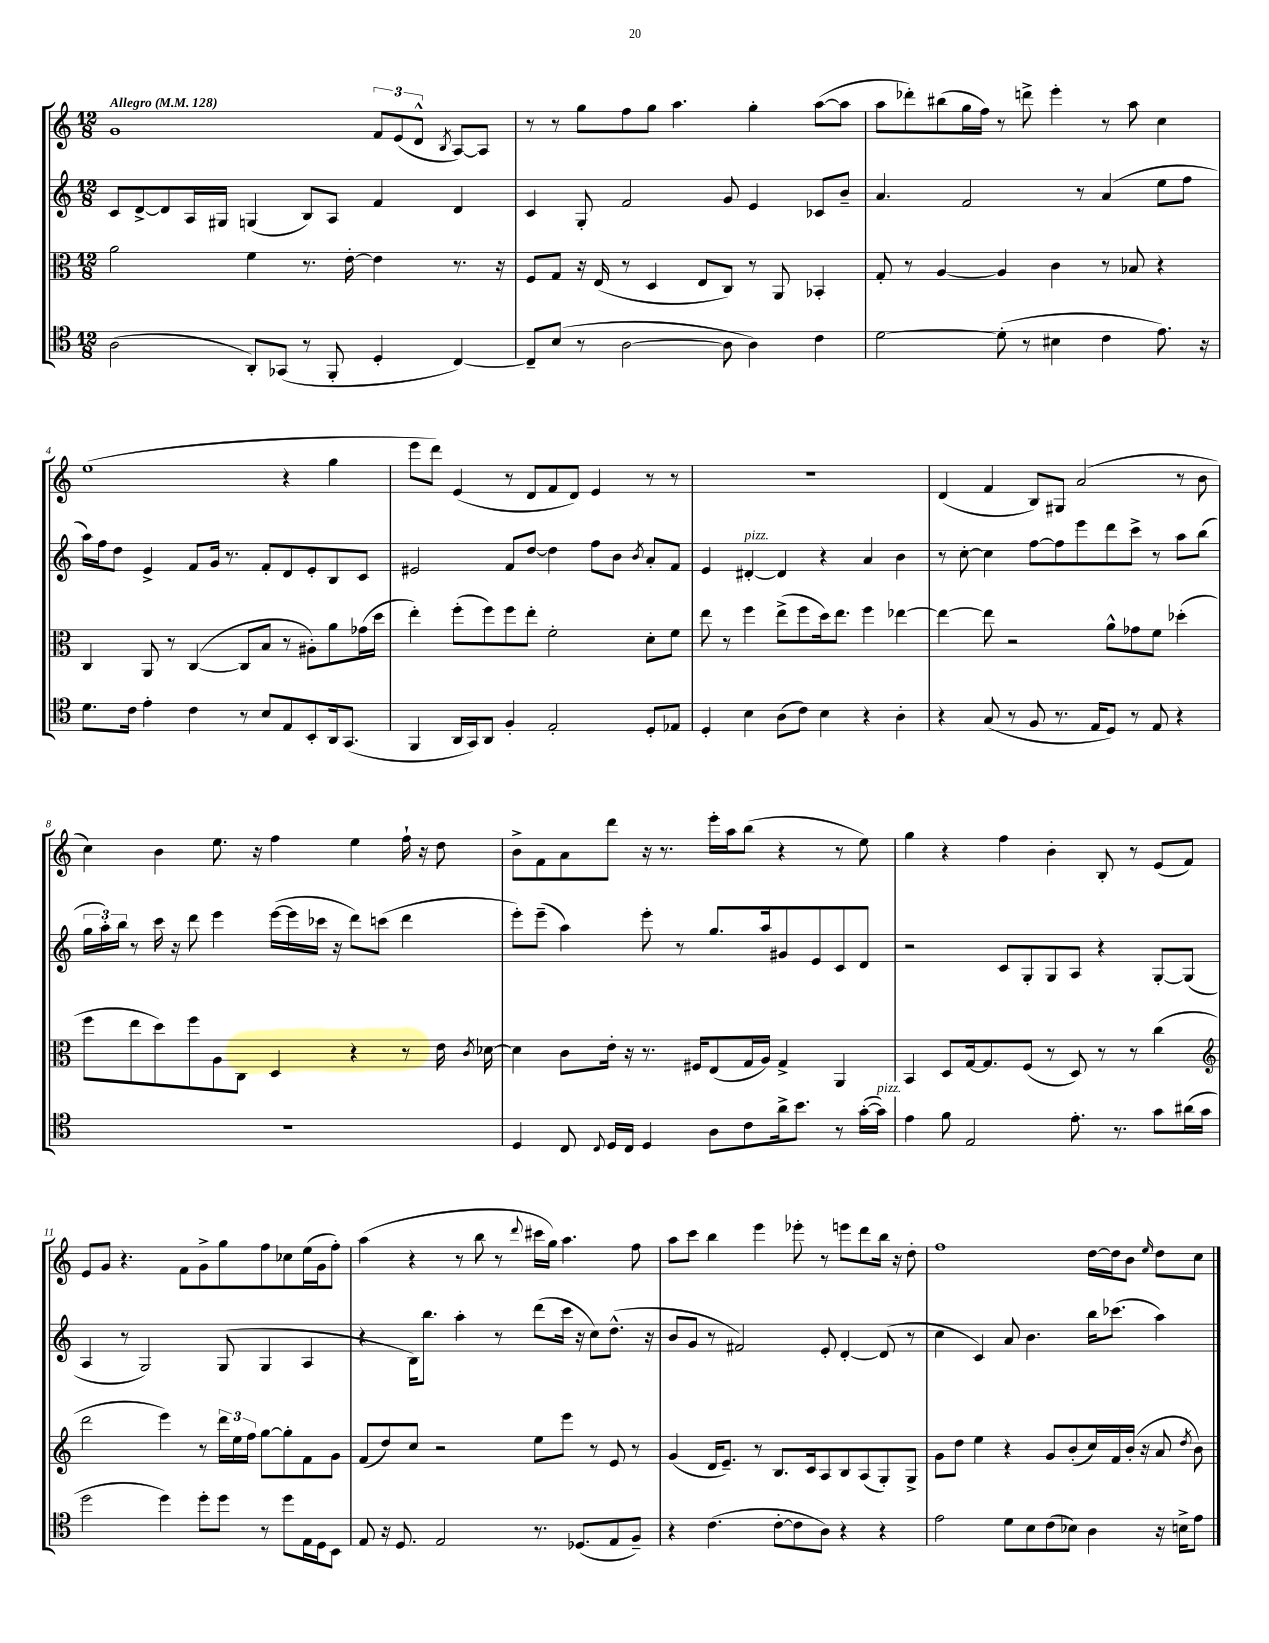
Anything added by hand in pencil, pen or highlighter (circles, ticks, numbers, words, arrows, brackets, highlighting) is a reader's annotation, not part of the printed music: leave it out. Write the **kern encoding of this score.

**kern	**kern	**kern	**kern
*part4	*part3	*part2	*part1
*staff4	*staff3	*staff2	*staff1
*clefC4	*clefC3	*clefG2	*clefG2
*k[]	*k[]	*k[]	*k[]
*M12/8	*M12/8	*M12/8	*M12/8
*MM128	*MM128	*MM128	*MM128
=1	=1	=1	=1
!	!	!	!LO:TX:a:B:t=Allegro
(2A\	2a\	8c/L	1g
.	.	[8d^/	.
.	.	8d/]	.
.	.	16A/L	.
.	.	16G#X/JJ	.
8AA'/L)	4f\	(4Gn/	.
(8GG-X/J	.	.	.
8r	8.r	8B/L)	.
8FF'/	.	8A/J	.
.	[16e'\	.	.
4D'/	4e\]	4f/	12f/L
.	.	.	(12e/
.	.	.	12d^^/J
.	.	.	8qB/
[4C/)	8.r	4d/	[8A/L)
.	.	.	8A/J]
.	16r	.	.
=2	=2	=2	=2
8C~/L]	8F/L	4c/	8r
(8B/J	8G/J	.	8r
8r	16r	8G'/	8gg\L
.	(16E/	.	.
[2A\	8r	2f/	8ff\
.	4D/	.	8gg\J
.	.	.	4.aa\
.	8E/L	.	.
8A\]	8C/J)	8g/	.
4A\)	8r	4e/	4gg'\
.	8AA/	.	.
4c\	4BB-X'/	8c-X/L	([8aa\L
.	.	8b~/J	8aa\J]
=3	=3	=3	=3
[2d\	8G'/	4.a/	8aa\L
.	8r	.	8ddd-X'\)
.	[4A/	.	(8bb#X\
.	.	2f/	16gg\L
.	.	.	16ff\JJ)
(8d'\]	4A/]	.	8r
8r	.	.	8dddn^\
4B#X\	4c\	.	4eee'\
.	.	8r	.
4c\	8r	(4a/	8r
.	8B-X/	.	8aa\
8.e\)	4r	8ee\L	4cc\
.	.	8ff\J	.
16r	.	.	.
!!LO:LB:g=z
=4	=4	=4	=4
8.d\L	4C/	16aa\LL)	(1ee
.	.	16ff\J	.
.	.	8dd\J	.
16c\Jk	.	.	.
4e'\	8AA/	4e^/	.
.	8r	.	.
4c\	([4C/	8f/L	.
.	.	16g/Jk	.
.	.	8.r	.
8r	8C/L]	.	.
8B/L	8B/J	8f'/L	.
8E/	8r	8d/	4r
8BB'/	8A#X'\L)	8e'/	.
16AA/k	8a\	8B/	4gg\
(8.GG/J	.	.	.
.	(16g-X\L	8c/J	.
.	16dd\JJ	.	.
=5	=5	=5	=5
4FF/	4ee'\)	2e#X/	8eee\L
.	.	.	8ddd\J)
16AA/LL	(8ff'\L	.	(4e/
16GG/J)	.	.	.
8AA/J	8ff\)	.	.
4F'/	8ff\	8f/L	8r
.	8ee'\J	[8dd/J	8d/L
2E'/	2f'\	4dd\]	8f/
.	.	.	8d/J)
.	.	8ff\L	4e/
.	.	8b\J	.
.	.	8qb/	.
8D'/L	8d'\L	8a'/L	8r
8E-X/J	8f\J	8f/J	8r
=6	=6	=6	=6
4D'/	8ee\	4e/	1.r
.	8r	.	.
!	!	!LO:TX:a:i:t=pizz.	!
4B\	4ff\	[4d#X'/	.
(8A\L	(8ee^\L	4d#/]	.
8c\J)	8ff\	.	.
4B\	16dd\k)	4r	.
.	8.ee\J	.	.
4r	4ff\	4a/	.
4A'\	[4ee-X\	4b\	.
=7	=7	=7	=7
4r	4ee-\_	8r	(4d/
.	.	[8cc'\	.
(8G/	8ee-\]	4cc\]	4f/
8r	2r	.	.
8F/	.	[8ff\L	8B/L)
8.r	.	8ff\]	8G#X/J
.	.	8eee\	(2a/
16E/KL	.	.	.
8D/J)	8a^^\L	8ddd\	.
8r	8g-X\	8ccc^\J	.
8E/	8f\J	8r	.
4r	(4dd-X'\	8aa\L	8r
.	.	(8bb\J	8b\
!!LO:LB:g=z
=8	=8	=8	=8
1.r	8ff\L	24gg\LL	4cc\)
.	.	24aa'\)	.
.	.	24bb\JJ	.
.	8ee\	8r	.
.	8dd\)	16ccc\	4b\
.	.	16r	.
.	8ff\	8ddd\	.
.	8A\	4eee\	8.ee\
.	8C\J	.	.
.	.	.	16r
.	4D/	([16eee\LL	4ff\
.	.	16eee\]	.
.	.	16ccc-X\JJ	.
.	.	16r	.
.	4r	8ddd\L)	4ee\
.	.	(8cccn\J	.
.	8r	4ddd\	16ff`\
.	.	.	16r
.	16e\	.	8dd\
.	8qc/	.	.
.	[16d-X\	.	.
=9	=9	=9	=9
4D/	4d-\]	8eee'\L)	8b^\L
.	.	(8eee~\J	8f\
8C/	8c\L	4aa\)	8a\
8qqC/	.	.	.
16D/LL	16e'\Jk	.	8ddd\J
16C/JJ	16r	.	.
4D/	8.r	8eee'\	16r
.	.	.	8.r
.	.	8r	.
.	16F#X/KL	.	.
8A\L	(8E/	8.gg/L	16eee'\LL
.	.	.	16aa\J
8c\	16G/L	.	(8bb\J
.	16A/JJ)	16aa/k	.
16a^\k	4G^/	8g#X/	4r
8.b\J	.	.	.
.	.	8e/	.
8r	4AA/	8c/	8r
([16g'\LL	.	8d/J	8ee\)
!LO:TX:a:i:t=pizz.	!	!	!
16g\JJ])	.	.	.
=10	=10	=10	=10
4e\	4BB/	2r	4gg\
8f\	8D/L	.	4r
2E/	[16G/k	.	.
.	8.G/]	.	.
.	.	8c/L	4ff\
.	(8F/J	8G'/	.
.	8r	8G/	4b'\
8.e'\	8D/)	8A/J	.
.	8r	4r	8B'/
8.r	.	.	.
.	8r	.	8r
8g\L	(4cc\	[8G'/L	(8e/L
(16a#X\L	.	(8G/J]	8f/J)
16g\JJ	.	.	.
!!LO:LB:g=z
=11	=11	=11	=11
*	*clefG2	*	*
2dd\	2ddd\	4A/	8e/L
.	.	.	8g/J
.	.	8r	4.r
.	.	2G/)	.
4dd\)	4eee\)	.	.
.	.	.	8f\L
8dd'\L	8r	.	8g^\
8dd\J	24ddd\LL	(8G/	8gg\
.	24ee\	.	.
.	24ff\JJ	.	.
8r	[8gg\L	4G/	8ff\
8dd\L	8gg'\]	.	8cc-X\
16E\L	8f\	4A/	(16ee\L
16D\J	.	.	16g\J
8BB\J	8g\J	.	8ff'\J)
=12	=12	=12	=12
8E/	(8f/L	4r	(4aa\
16r	8dd/)	.	.
8.D/	.	.	.
.	8cc/J	16B\KL)	4r
.	.	8.bb\J	.
2E/	2r	.	.
.	.	4aa'\	8r
.	.	.	8bb\
.	.	8r	8r
.	.	.	8qqddd/
8.r	8ee\L	(8ddd\L	16ccc#X\LL
.	.	.	16gg\JJ)
.	8eee\J	16ccc\Jk	4.aa\
(8.D-X/L	.	16r	.
.	8r	8cc\L)	.
8E/	8e/	(8.dd^^\J	.
8F~/J)	8r	.	8ff\
.	.	16r	.
=13	=13	=13	=13
4r	(4g/	8b/L	8aa\L
.	.	8g/J	8ccc\J
(4.c\	16d/KL	8r	4bb\
.	8.e~/J)	.	.
.	.	2f#X/)	.
.	8r	.	4eee\
[8c'\L	8.B/L	.	.
8c\]	.	.	8eee-X'\
.	16c/k	.	.
8A\J)	8A/	8e'/	8r
4r	8B/	[4d'/	8eeen\L
.	(8A/	.	8ddd\
4r	8G'/)	(8d/]	16bb\Jk
.	.	.	16r
.	8G^/J	8r	8dd'\
=14	=14	=14	=14
2e\	8g\L	4cc\	1ff
.	8dd\J	.	.
.	4ee\	4c/)	.
8d\L	4r	8a/	.
8B\	.	4.b\	.
(8c\	8g/L	.	.
8B-X\J)	(8b'/	.	.
4A\	16cc/L)	16bb\KL	[16dd\LL
.	16f/	(8.ccc-X\J	16dd\J]
.	(16b'/JJ	.	8b\J
.	16r	.	.
.	.	.	16qqee/
16r	8a/	4aa\)	8dd\L
16Bn^\KL	.	.	.
.	8qdd/	.	.
8e\J	8b\)	.	8cc\J
==	==	==	==
*-	*-	*-	*-
